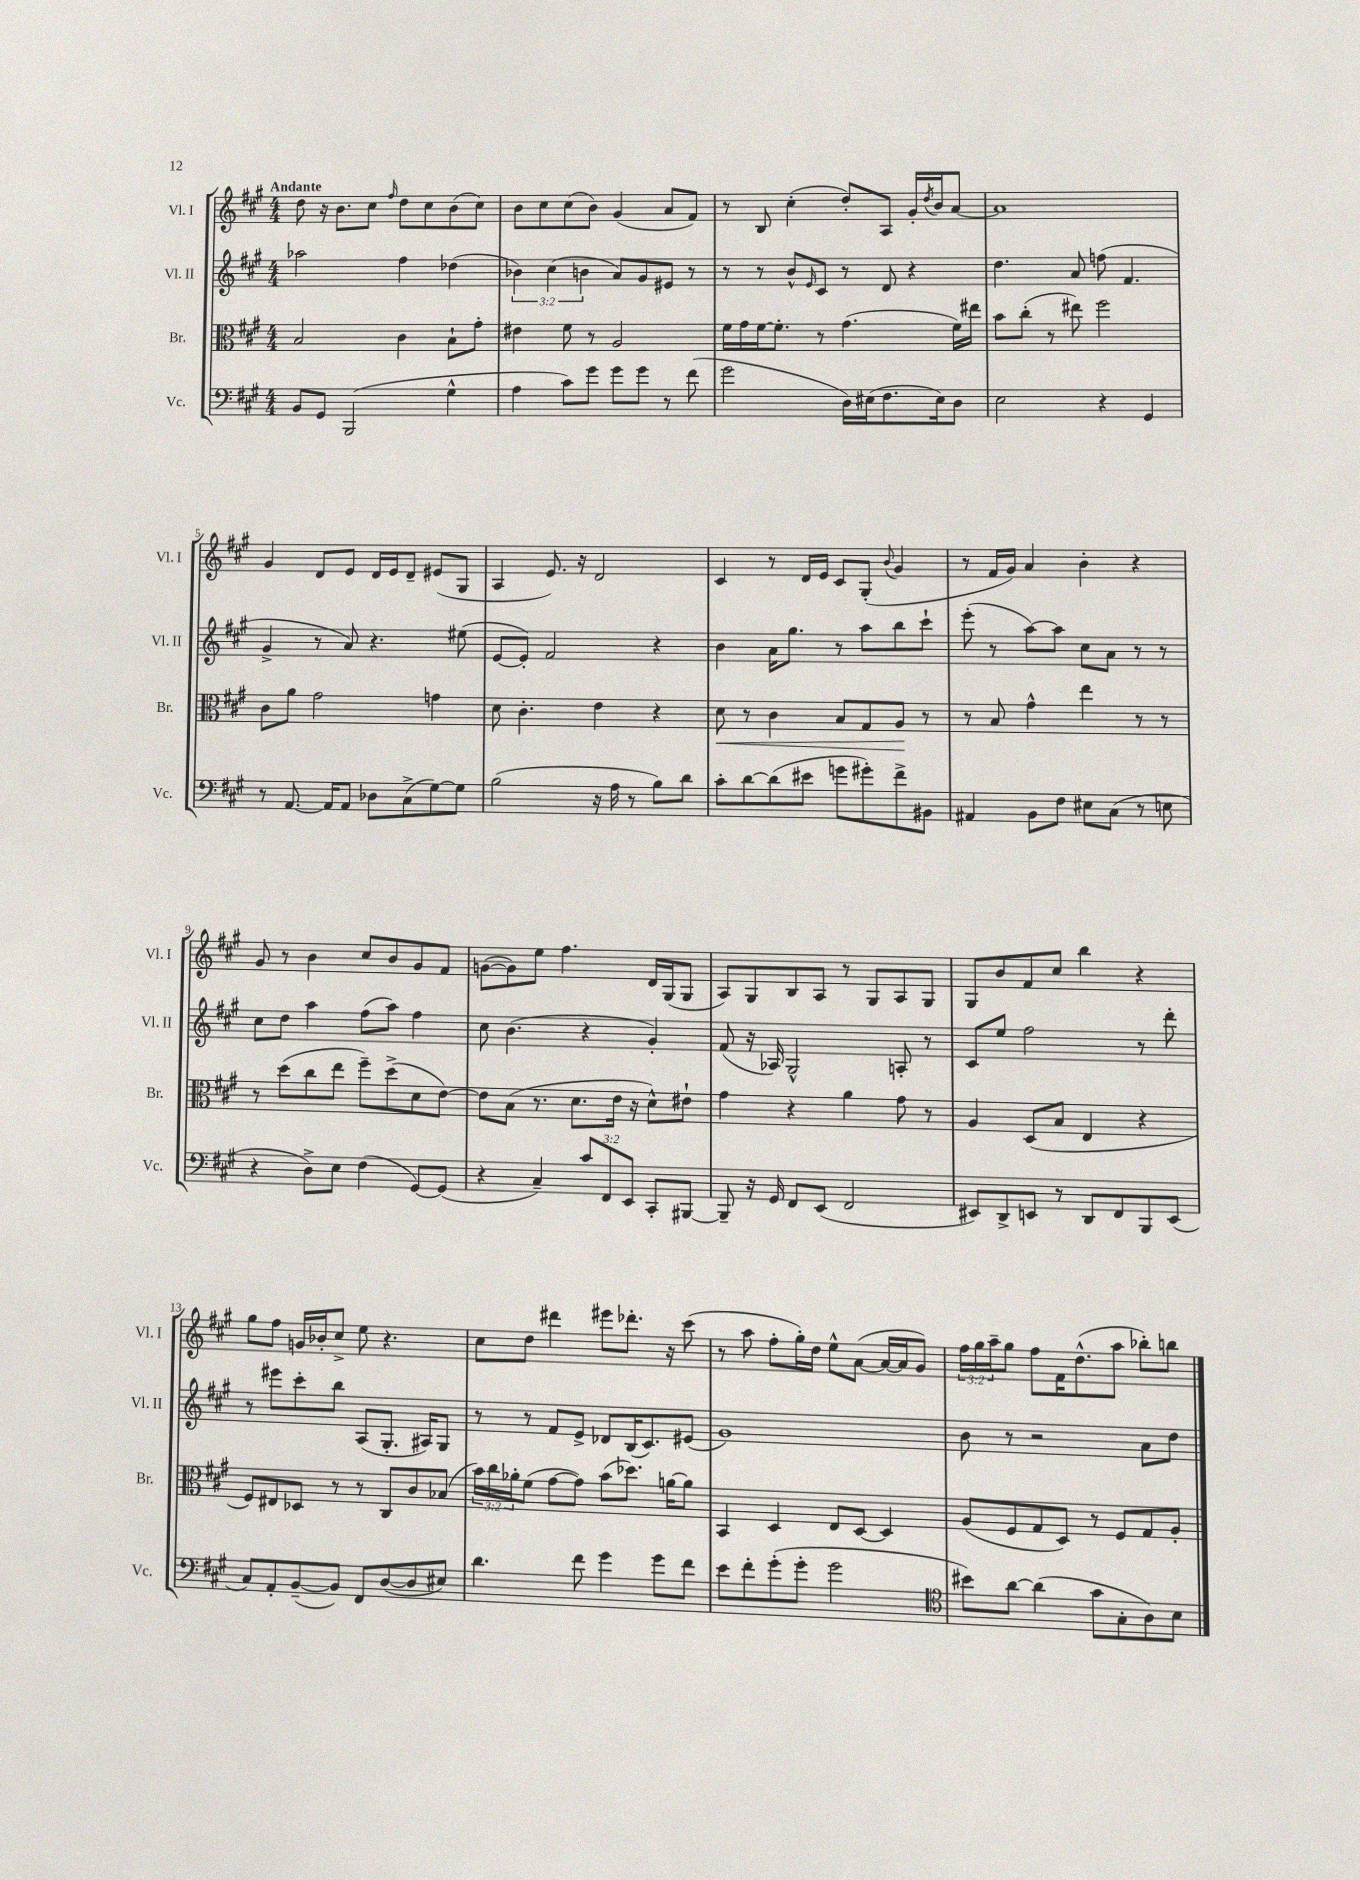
<<
\new StaffGroup <<
\new Staff = "s0" \with { instrumentName = "Vl. I" shortInstrumentName = "Vl. I" } {
    \clef treble \key a \major \numericTimeSignature \time 4/4 \override Staff.TupletNumber.text = #tuplet-number::calc-fraction-text \tempo "Andante"
    d''8 r16 b'8. cis''8 \grace { fis''16 } d''8 cis''8 b'8( cis''8) |
    b'8 cis''8 cis''8( b'8) gis'4( a'8 fis'8) |
    r8 b8 cis''4-.( d''8-.) a8 gis'16-. \acciaccatura { d''8 } b'16 a'8~ |
    a'1 |
    gis'4 d'8 e'8 d'16 e'16 d'8-- eis'8( gis8 |
    a4 e'8.) r16 d'2 |
    cis'4 r8 d'16 e'16 cis'8 gis8-.( \appoggiatura { b'8 } gis'4 |
    r8 fis'16 gis'16) a'4 b'4-. r4 |
    gis'8 r8 b'4 cis''8 b'8 gis'8 fis'8 |
    g'8~( g'8) e''8 fis''4. d'16 gis16( gis8 |
    a8) gis8 b8 a8 r8 gis8 a8 gis8 |
    gis8 b'8 fis'8 cis''8 b''4 r4 |
    gis''8 fis''8 g'16 bes'16-. cis''8-> e''8 r4. |
    cis''8 d''8 dis'''4 eis'''8 des'''8.-. r16 cis'''8( |
    r8 a''8 fis''8-. gis''16-.) d''16 e''8-^ a'8~( a'16~ a'16 gis'8) |
    \tuplet 3/2 { fis''16 gis''16 a''16-- } gis''8 fis''8 fis'16 d''8.-^( a''8 bes''8-.) b''8 \bar "|." |
}
\new Staff = "s1" \with { instrumentName = "Vl. II" shortInstrumentName = "Vl. II" } {
    \clef treble \key a \major \numericTimeSignature \time 4/4 \override Staff.TupletNumber.text = #tuplet-number::calc-fraction-text
    aes''2 fis''4 des''4( |
    \tuplet 3/2 { bes'4) cis''4( b'4 } a'8) gis'8 eis'8 r8 |
    r8 r8 b'8-^ \grace { e'16 } cis'8 r8 d'8 r4 |
    d''4. a'8 f''8( fis'4. |
    gis'4-> r8 a'8) r4. eis''8( |
    e'8~ e'8-.) fis'2 r4 |
    b'4 a'16 gis''8. r8 a''8 b''8 cis'''8-! |
    e'''8-.( r8 a''8~) a''8 cis''8 a'8 r8 r8 |
    cis''8 d''8 a''4 fis''8( a''8) fis''4 |
    cis''8 b'4.( r4 gis'4-.) |
    fis'8( r16 aes16) gis2-^ a8-. r8 |
    cis'8 e''8 fis''2 r8 d'''8-. |
    r8 eis'''8 cis'''8-. b''8 a8( gis8.-. ais16) gis8 |
    r8 r8 fis'8 e'8-> des'8 b16( cis'8.) eis'8( |
    gis'1) |
    b'8 r8 r2 a'8 d''8 \bar "|." |
}
\new Staff = "s2" \with { instrumentName = "Br." shortInstrumentName = "Br." } {
    \clef alto \key a \major \numericTimeSignature \time 4/4 \override Staff.TupletNumber.text = #tuplet-number::calc-fraction-text
    b2 cis'4 b8-! gis'8-. |
    eis'4 fis'8 r8 a2 |
    fis'16 gis'16 fis'16~ fis'8.-. r8 gis'4.( fis'16) eis''16 |
    b'8 cis''8-.( r8 eis''8) fis''2 |
    cis'8 a'8 gis'2 g'4 |
    d'8 cis'4.-. e'4 r4 |
    d'8\< r8 cis'4 b8 gis8 a8\! r8 |
    r8 b8 gis'4-^ e''4 r8 r8 |
    r8 d''8( cis''8 e''8 fis''8--) d''8->( d'8 e'8~) |
    e'8 b8( r8. d'8. e'16 r16 d'8-^) eis'8-! |
    gis'4 r4 a'4 gis'8 r8 |
    a4 d8( b8 e4 r4 |
    fis8) eis8 des8 r8 r8 cis8 cis'8 bes8( |
    \tuplet 3/2 { b'16) cis''16 aes'16-. } fis'8( gis'8~ gis'8) b'8( des''8.) a'16~ a'8 |
    b,4 d4 e8 d8~ d4 |
    a8( fis8 gis8 d8) r8 fis8 gis8 a8-. \bar "|." |
}
\new Staff = "s3" \with { instrumentName = "Vc." shortInstrumentName = "Vc." } {
    \clef bass \key a \major \numericTimeSignature \time 4/4 \override Staff.TupletNumber.text = #tuplet-number::calc-fraction-text
    b,8 gis,8 b,,2( gis4-^ |
    a4 cis'8) gis'8 gis'8 gis'8 r8 fis'8( |
    gis'2 d16) eis16( fis8. eis16) d8 |
    e2 r4 gis,4 |
    r8 a,8.~ a,16 a,8 des8 cis8->( gis8~) gis8 |
    b2( r16 a16 r8 b8) d'8 |
    cis'8-. d'8~ d'8( eis'8 g'8 gis'8-.) fis'8-> bis,8 |
    ais,4 b,8 fis8 eis8 cis8( r8 e8 |
    r4 d8->) e8 fis4( gis,8~) gis,8( |
    r4 cis4--) \tuplet 3/2 { cis'8 fis,8 e,8 } cis,8-. bis,,8~ |
    bis,,8-- r16 gis,16 fis,8 e,8( fis,2 |
    eis,8) d,8-> e,8 r8 d,8 fis,8 b,,8 e,8( |
    cis8) a,8-. b,8~--( b,8) fis,8 d8~( d8 eis8) |
    d'4. fis'8 gis'4 gis'8 fis'8 |
    e'8 fis'8-. gis'8-.( gis'8-. gis'2 |
    \clef tenor bis'8) a'8~ a'4( gis'8 gis8-. a8) b8 \bar "|." |
}
>>
>>
